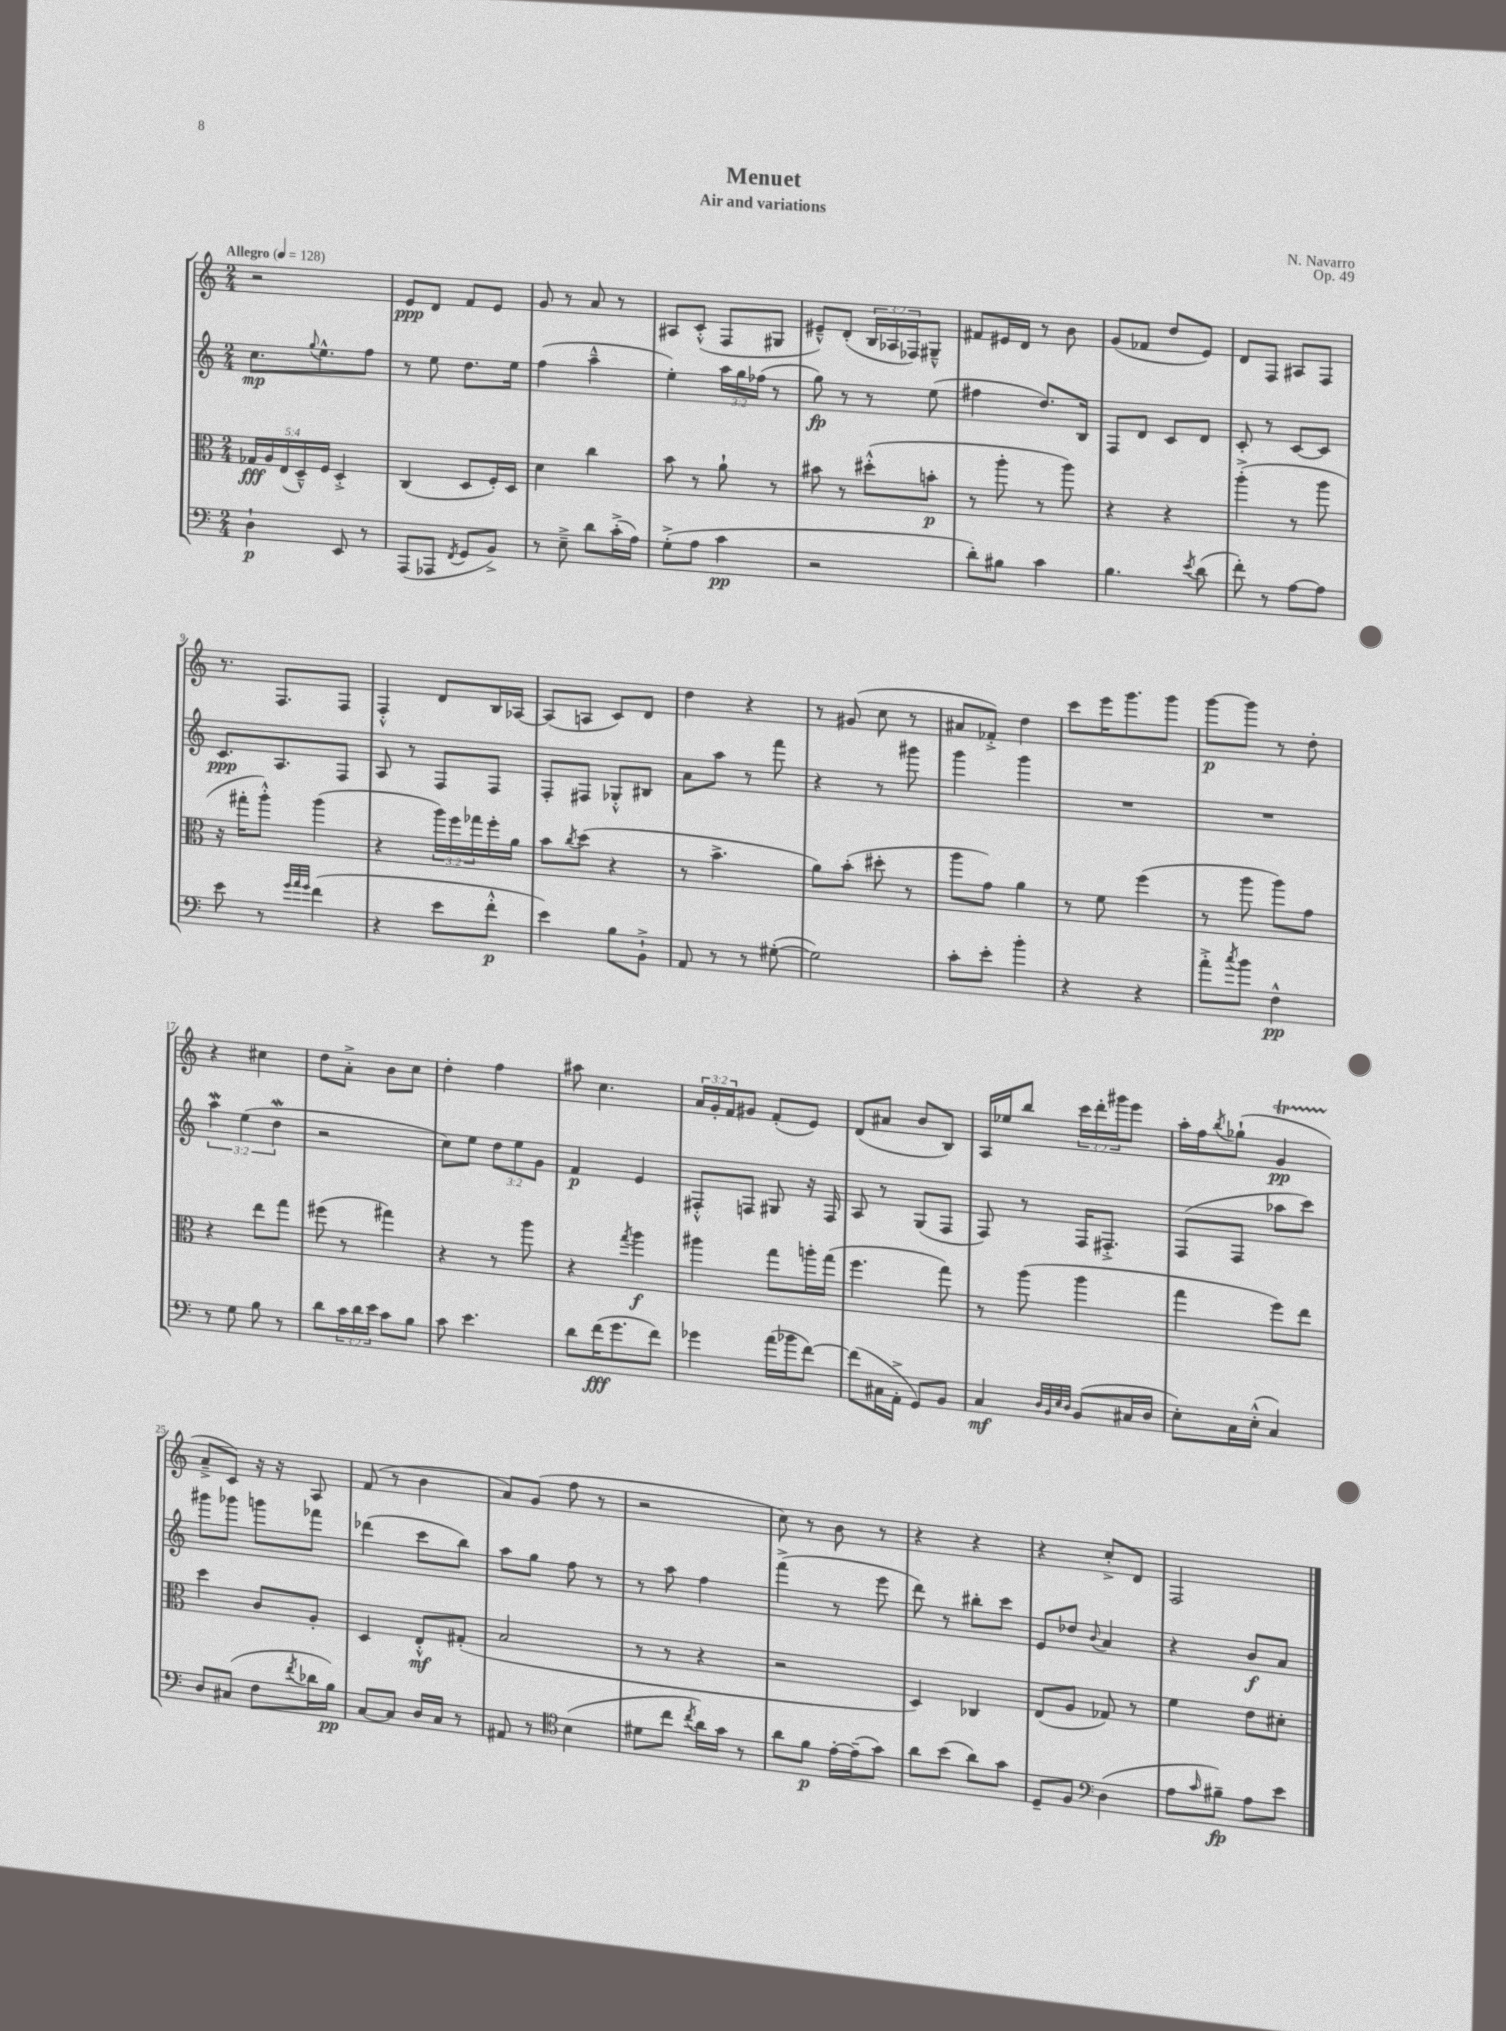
\header { title = "Menuet" composer = "N. Navarro" subtitle = "Air and variations" opus = "Op. 49" }
<<
\new StaffGroup <<
\new Staff = "s0" {
    \clef treble \key c \major \numericTimeSignature \time 2/4 \override Staff.TupletNumber.text = #tuplet-number::calc-fraction-text \tempo "Allegro" 4 = 128
    r2 |
    e'8\ppp d'8 f'8 e'8 |
    g'8 r8 a'8 r8 |
    ais8 c'8-.-^( f8 gis8 |
    eis'8---^) d'8-.( \tuplet 3/2 { b16 aes16 fes16) } gis8---^ |
    fis'8 eis'16 d'16 r8 b'8 |
    g'8( fes'8 d''8 e'8) |
    d'8 f8 ais8 f8 |
    r8. f8. f8 |
    f4-.-^ d'8 b16 aes16~ |
    aes8( a8 c'8) d'8 |
    d''4 r4 |
    r8 gis'8( c''8 r8 |
    ais'8 fes'8-.->) d''4 |
    c'''8 e'''16 g'''8. g'''8 |
    g'''8~\p g'''8 r8 d''8-. |
    r4 cis''4 |
    d''8 a'8-.-> b'8 c''8 |
    d''4-. f''4 |
    ais''8 c''4. |
    \tuplet 3/2 { a'16 g'16-. f'16 } gis'8 f'8-.( e'8) |
    d'8( ais'8 b'8 b8) |
    a16 ees''16 b''8 \tuplet 3/2 { c'''16 d'''16-. gis'''16 } e'''8 |
    a''16-. f''16 \acciaccatura { b''8 } ges''8-!( g'4\startTrillSpan\pp |
    a'8--->\stopTrillSpan c'8) r16 r16 a8 |
    f'8( r8 b'4 |
    a'8) g'8( f''8 r8 |
    r2 |
    c''8) r8 b'8 r8 |
    r4 r4 |
    r4 c''8-.-> d'8 |
    f2 \bar "|." |
}
\new Staff = "s1" {
    \clef treble \key c \major \numericTimeSignature \time 2/4 \override Staff.TupletNumber.text = #tuplet-number::calc-fraction-text
    c''8.\mp \appoggiatura { g''8 } e''8.-^ f''8 |
    r8 e''8 d''8. e''16 |
    f''4( a''4---^ |
    e''4-.) \tuplet 3/2 { a''16 g''16 fes''16( } r8 |
    g''8\fp) r8 r8 e''8( |
    fis''4 d''8.) b16 |
    f8 d'8 c'8 d'8 |
    c'8-. r8 c'8~ c'8 |
    c'8.\ppp a8. f8 |
    a8 r8 f8 f8 |
    f8-. fis8 ges8-.-^ bis8 |
    a'8 a''8 r8 f'''8 |
    r4 r8 gis'''8 |
    g'''4 g'''4 |
    R2 |
    R2 |
    \tuplet 3/2 { a''4\mordent e''4( d''4\mordent } |
    r2 |
    c''8) e''8 \tuplet 3/2 { d''8 e''8 g'8 } |
    f'4\p e'4 |
    fis8-.-^ f8 gis8 r16 f16 |
    a8 r8 g8( f8 |
    f8) r8 f16 fis8.-.-> |
    f8( f8 aes''8 c'''8) |
    gis'''8 ges'''8 g'''8 fes'''8 |
    des'''4( c'''8 b''8) |
    a''8 g''8 f''8 r8 |
    r8 a''8 f''4 |
    f'''4->( r8 e'''8 |
    d'''8) r8 bis''8-. c'''8 |
    e'8 des''8 \appoggiatura { b'8 } a'4 |
    r4 b'8\f a'8 \bar "|." |
}
\new Staff = "s2" {
    \clef alto \key c \major \numericTimeSignature \time 2/4 \override Staff.TupletNumber.text = #tuplet-number::calc-fraction-text
    \tuplet 5/4 { ges16\fff a16 e16( d16---^) f16 } d4-.-> |
    c4( d8 f16-.) d16 |
    d'4 c''4 |
    b'8 r8 a'8-! r8 |
    bis'8 r8 dis''8-.-^( b'8-.\p |
    r8 a''8-. r8 a''8) |
    r4 r4 |
    a''4-.->( r8 a''8 |
    r16 gis''16-. a''8-.-^) a''4( |
    r4 \tuplet 3/2 { a''16) f''16 ges''16 } f''16-. a'16 |
    b'8 \acciaccatura { c''8 } d''8( r4 |
    r8 b'4.-> |
    a'8) b'8-.( dis''8-. r8 |
    a''8 g'8) a'4 |
    r8 f'8 f''4( |
    r8 a''8 a''8) g'8 |
    r4 e''8 g''8 |
    fis''8( r8 gis''4) |
    r4 r8 a''8 |
    r4 \acciaccatura { g''8 } a''4\f |
    ais''4 g''8 a''16-. g''16( |
    f''4. g''8) |
    r8 a''8( a''4 |
    g''4 f''8) e''8 |
    d''4 c'8 a8-. |
    d4 e8-.-^\mf gis8-.( |
    b2 |
    r8 r8 r4 |
    r2 |
    d4) ces4 |
    e8( a8 ges8) r8 |
    f'4 e'8 dis'8-. \bar "|." |
}
\new Staff = "s3" {
    \clef bass \key c \major \numericTimeSignature \time 2/4 \override Staff.TupletNumber.text = #tuplet-number::calc-fraction-text
    d4-!\p e,8 r8 |
    a,,8( aes,,8 \acciaccatura { f,8 } g,8 b,8->) |
    r8 e8---> d'8 c'16-.->( a16) |
    g8-.->( a8 c'4\pp |
    r2 |
    d'8-.) bis8 c'4 |
    b4. \acciaccatura { e'8 } d'8( |
    f'8-.) r8 a8~ a8 |
    e'8 r8 \grace { g'32 a'32 g'32 } f'4( |
    r4 e'8 f'8-.-^\p |
    e'4) b8 b,8-!-> |
    a,8 r8 r8 gis8~-.( |
    gis2) |
    c'8-. e'8-. b'4-. |
    r4 r4 |
    a'8-.-> \acciaccatura { c''8 } b'8 f4-^\pp |
    r8 g8 b8 r8 |
    d'8 \tuplet 3/2 { c'16 d'16 e'16 } c'8 b8 |
    c'8 e'4. |
    d'8 f'16\fff( g'8. f'8) |
    ges'4 a'16( bes'16 f'8~) |
    f'8( cis16 a,16-.-> g,8) b,8 |
    c4\mf \grace { d32 b,32 e32 d32 } b,8( cis16 d16 |
    e8-.) c16 e16-.-^( c4) |
    d8 cis8( f8 \acciaccatura { f'8 } des'16 b16\pp) |
    c8~ c8 d16 c16 r8 |
    ais,8 r8 \clef tenor b4( |
    dis'8 c''8 \acciaccatura { c''8 } a'16) g'16 r8 |
    a'8 f'8\p e'16~-. e'16--( g'8) |
    a'8 b'8( a'8) g'8 |
    d8-- f8 \clef bass d4( |
    a8 \grace { c'16 } bis8--\fp) a8 e'8 \bar "|." |
}
>>
>>
